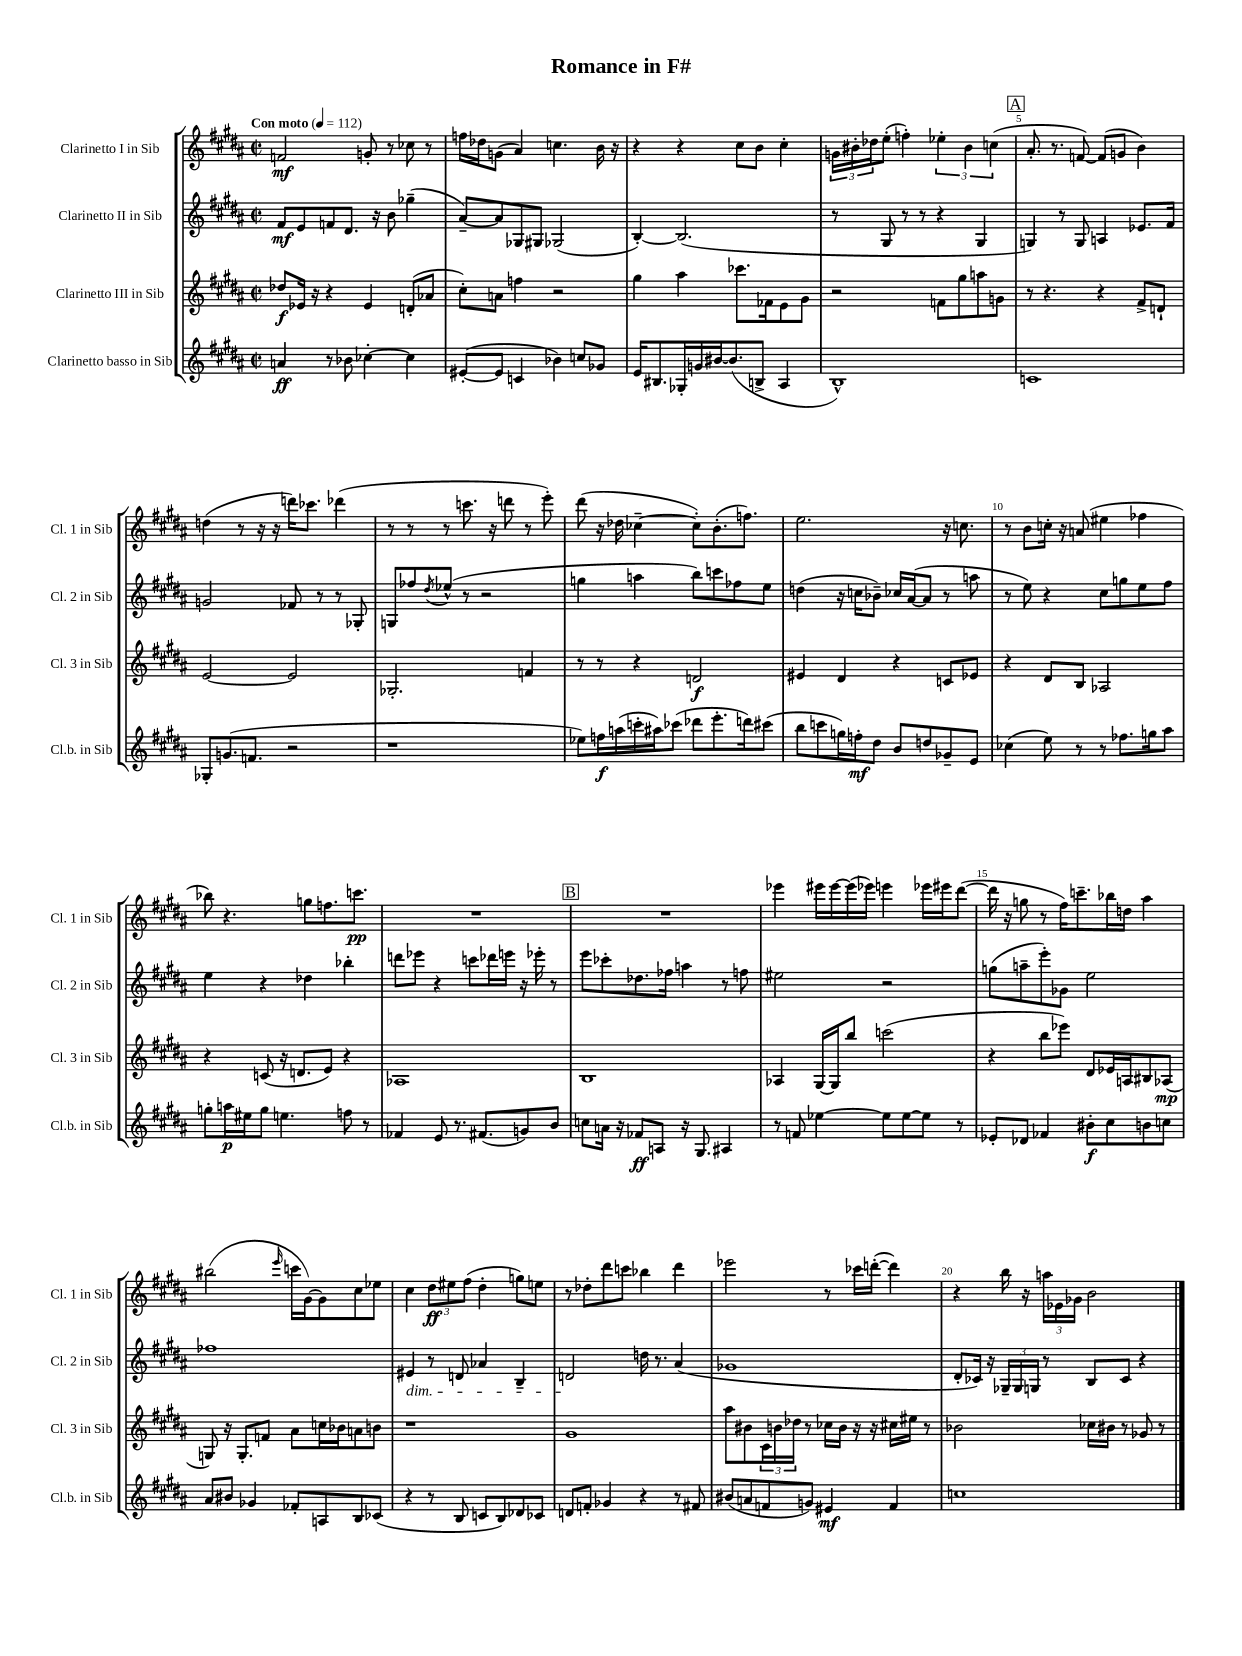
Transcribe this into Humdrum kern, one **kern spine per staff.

**kern	**kern	**kern	**kern
*staff4	*staff3	*staff2	*staff1
*clefG2	*clefG2	*clefG2	*clefG2
*k[f#c#g#d#a#]	*k[f#c#g#d#a#]	*k[f#c#g#d#a#]	*k[f#c#g#d#a#]
*M2/2	*M2/2	*M2/2	*M2/2
*met(c|)	*met(c|)	*met(c|)	*met(c|)
*MM112	*MM112	*MM112	*MM112
4a	8dd-	8f#	2f
.	16e-	8e	.
.	16r	.	.
8r	4r	8f	.
8b-	.	8.d#	.
[4cc-'	4e-	.	8g'
.	.	16r	.
.	.	8b	8r
4cc-]	(8d'	(4gg-~	8cc-
.	8a-	.	8r
=	=	=	=
([8e#'	8cc#')	[8a#~)	16ff
.	.	.	16dd-
8e#]	8a	8a#]	(8g
4c	4ff	8G-	4a#)
.	.	8G#	.
4b-)	2r	(2G-	4.cc
8cc	.	.	.
8g-	.	.	16b
.	.	.	16r
=	=	=	=
16e	4gg#	[4B')	4r
8.B#	.	.	.
16G-'	4aa#	(2.B]	4r
16g	.	.	.
[16b#	.	.	.
(8.b#]	.	.	.
.	8.ccc-	.	8cc#
8B^	.	.	8b
.	16f-	.	.
4A#	8e	.	4cc#'
.	8g#	.	.
=	=	=	=
1B^^)	2r	8r	24g
.	.	.	24b#'
.	.	.	24dd-
.	.	8G#	(8ee'
.	.	8r	4ff')
.	.	8r	.
.	8f	4r	6ee-'
.	8gg#	.	.
.	.	.	6b#
.	8aa	4G#	.
.	.	.	(6cc
.	8g	.	.
=	=	=	=
1c	8r	4G)	8.a#'
.	4.r	.	.
.	.	.	8.r
.	.	8r	.
.	.	8G	[8f)
.	4r	4A	(8f]
.	.	.	8g
.	8f#^	8.e-	4b)
.	8d`	.	.
.	.	16f#	.
=	=	=	=
8G-'	[2e	2g	(4dd
(8.g	.	.	.
.	.	.	8r
8.f	.	.	.
.	.	.	16r
.	.	.	16r
2r	2e]	8f-	16ddd)
.	.	.	8.ccc-
.	.	8r	.
.	.	8r	(4ddd-
.	.	8G-'	.
=	=	=	=
1r	2.G-'	8G	8r
.	.	8ff-	8r
.	.	8qdd#	.
.	.	(8ee-^^	8r
.	.	8r	8.ccc
.	.	2r	.
.	.	.	16r
.	.	.	8ddd
.	4f	.	8r
.	.	.	8eee')
=	=	=	=
8ee-)	8r	4gg	(8ddd#
16ff	8r	.	16r
(16aa	.	.	16dd-
16ccc'	4r	4aa	[4cc-~
16aa#)	.	.	.
(8ccc-	.	.	.
8ddd-	2d	8bb)	8cc-'])
8.eee'	.	8ccc	(8.b'
.	.	8ff-	.
16ddd)	.	.	8.ff)
(8ccc#	.	8ee	.
=	=	=	=
8bb	4e#	(4dd	2.ee
8ccc	.	.	.
16gg)	4d#	16r	.
16ff'	.	16cc	.
8dd#	.	8b-~)	.
8b	4r	16cc-	.
.	.	([16a#	.
8dd	.	8a#]	.
8g-~	8c	8r	16r
.	.	.	8.cc
8e	8e-	8aa	.
=	=	=	=
(4cc-	4r	8r	8r
.	.	8ee)	8b
8ee)	8d#	4r	16cc'
.	.	.	16r
8r	8B	.	(8a
8r	2A-	8cc#	4ee#
8.ff-	.	8gg	.
.	.	8ee	4ff-
16gg	.	.	.
8aa#	.	8ff#	.
=	=	=	=
8gg'	4r	4ee	8bb-)
16aa	.	.	4.r
16ee#	.	.	.
8gg	(8c	4r	.
4.ee	16r	.	.
.	8.d	.	.
.	.	4dd-	8gg
.	8e)	.	8.ff
8ff	4r	4bb-'	.
.	.	.	8.ccc
8r	.	.	.
=	=	=	=
4f-	1A-	8ddd	1r
.	.	8eee-	.
8e	.	4r	.
8.r	.	.	.
.	.	8ccc	.
(8.f#	.	.	.
.	.	16ddd-	.
.	.	16eee	.
8g)	.	16r	.
.	.	16eee-'	.
8b	.	8r	.
=	=	=	=
8cc	1B	8eee	1r
16a	.	8ccc-'	.
16r	.	.	.
8f-	.	8.dd-	.
8A	.	.	.
.	.	16ff-	.
16r	.	4aa	.
8.G#	.	.	.
4A#	.	8r	.
.	.	8ff	.
=	=	=	=
8r	4A-	2ee#	4eee-
8f	.	.	.
[4ee-	[16G#	.	16eee#
.	16G#]	.	[16eee#
.	8bb	.	(16eee#]
.	.	.	16eee-)
8ee-]	(2ccc	2r	4eee
[8ee-	.	.	.
8ee-]	.	.	16eee-
.	.	.	16eee#
8r	.	.	([8ddd#
=	=	=	=
8e-'	4r	(8gg	16ddd#]
.	.	.	16r
8d-	.	8aa~	8gg
4f-	8bb	8eee')	8r
.	8eee-)	8g-	16ff#)
.	.	.	8.ccc~
8b#'	8d#	2ee	.
8cc#	16e-	.	16bb-
.	16A	.	16dd
8b	8B#	.	4aa#
8cc	(8A-	.	.
=	=	=	=
8a#	8G)	1ff-	(2bb#
8b#	16r	.	.
.	8.G'	.	.
4g-	.	.	.
.	8f	.	.
.	.	.	16qqeee
8f-'	8a#	.	16ccc
.	.	.	[16g#)
8A	16cc	.	8g#]
.	16b-	.	.
8B	8a	.	8cc#
(8c-	8b	.	8ee-
=	=	=	=
4r	1r	4e#	4cc#
8r	.	8r	12dd#
.	.	.	12ee#
8B	.	8d	.
.	.	.	(12ff#
8c	.	4a-	4dd#'
8B)	.	.	.
8d-	.	4B~	8gg)
8c-	.	.	8ee
=	=	=	=
8d	1g#	2d	8r
8f'	.	.	8dd-'
4g-	.	.	8ddd#
.	.	.	8ccc
4r	.	16dd	4bb-
.	.	8.r	.
8r	.	(4a#	4ddd#
8f#	.	.	.
=	=	=	=
(8b#	8aa#	1g-	2eee-
8a	8b#	.	.
8f	24c#	.	.
.	24b	.	.
.	24dd-	.	.
8g)	8r	.	.
4e#	16cc-	.	8r
.	16b	.	.
.	16r	.	16ccc-
.	16r	.	([16ddd'
4f	16cc#	.	4ddd])
.	16ee#	.	.
.	8r	.	.
=	=	=	=
1cc	2b-	8d#'	4r
.	.	16c-)	.
.	.	16r	.
.	.	24G-~	16bb
.	.	24G-	.
.	.	.	16r
.	.	24G	.
.	.	8r	24aa
.	.	.	24e-
.	.	.	24g-
.	16cc-	8B	2b
.	16b#	.	.
.	8r	8c-	.
.	8g-	4r	.
.	8r	.	.
==	==	==	==
*-	*-	*-	*-
